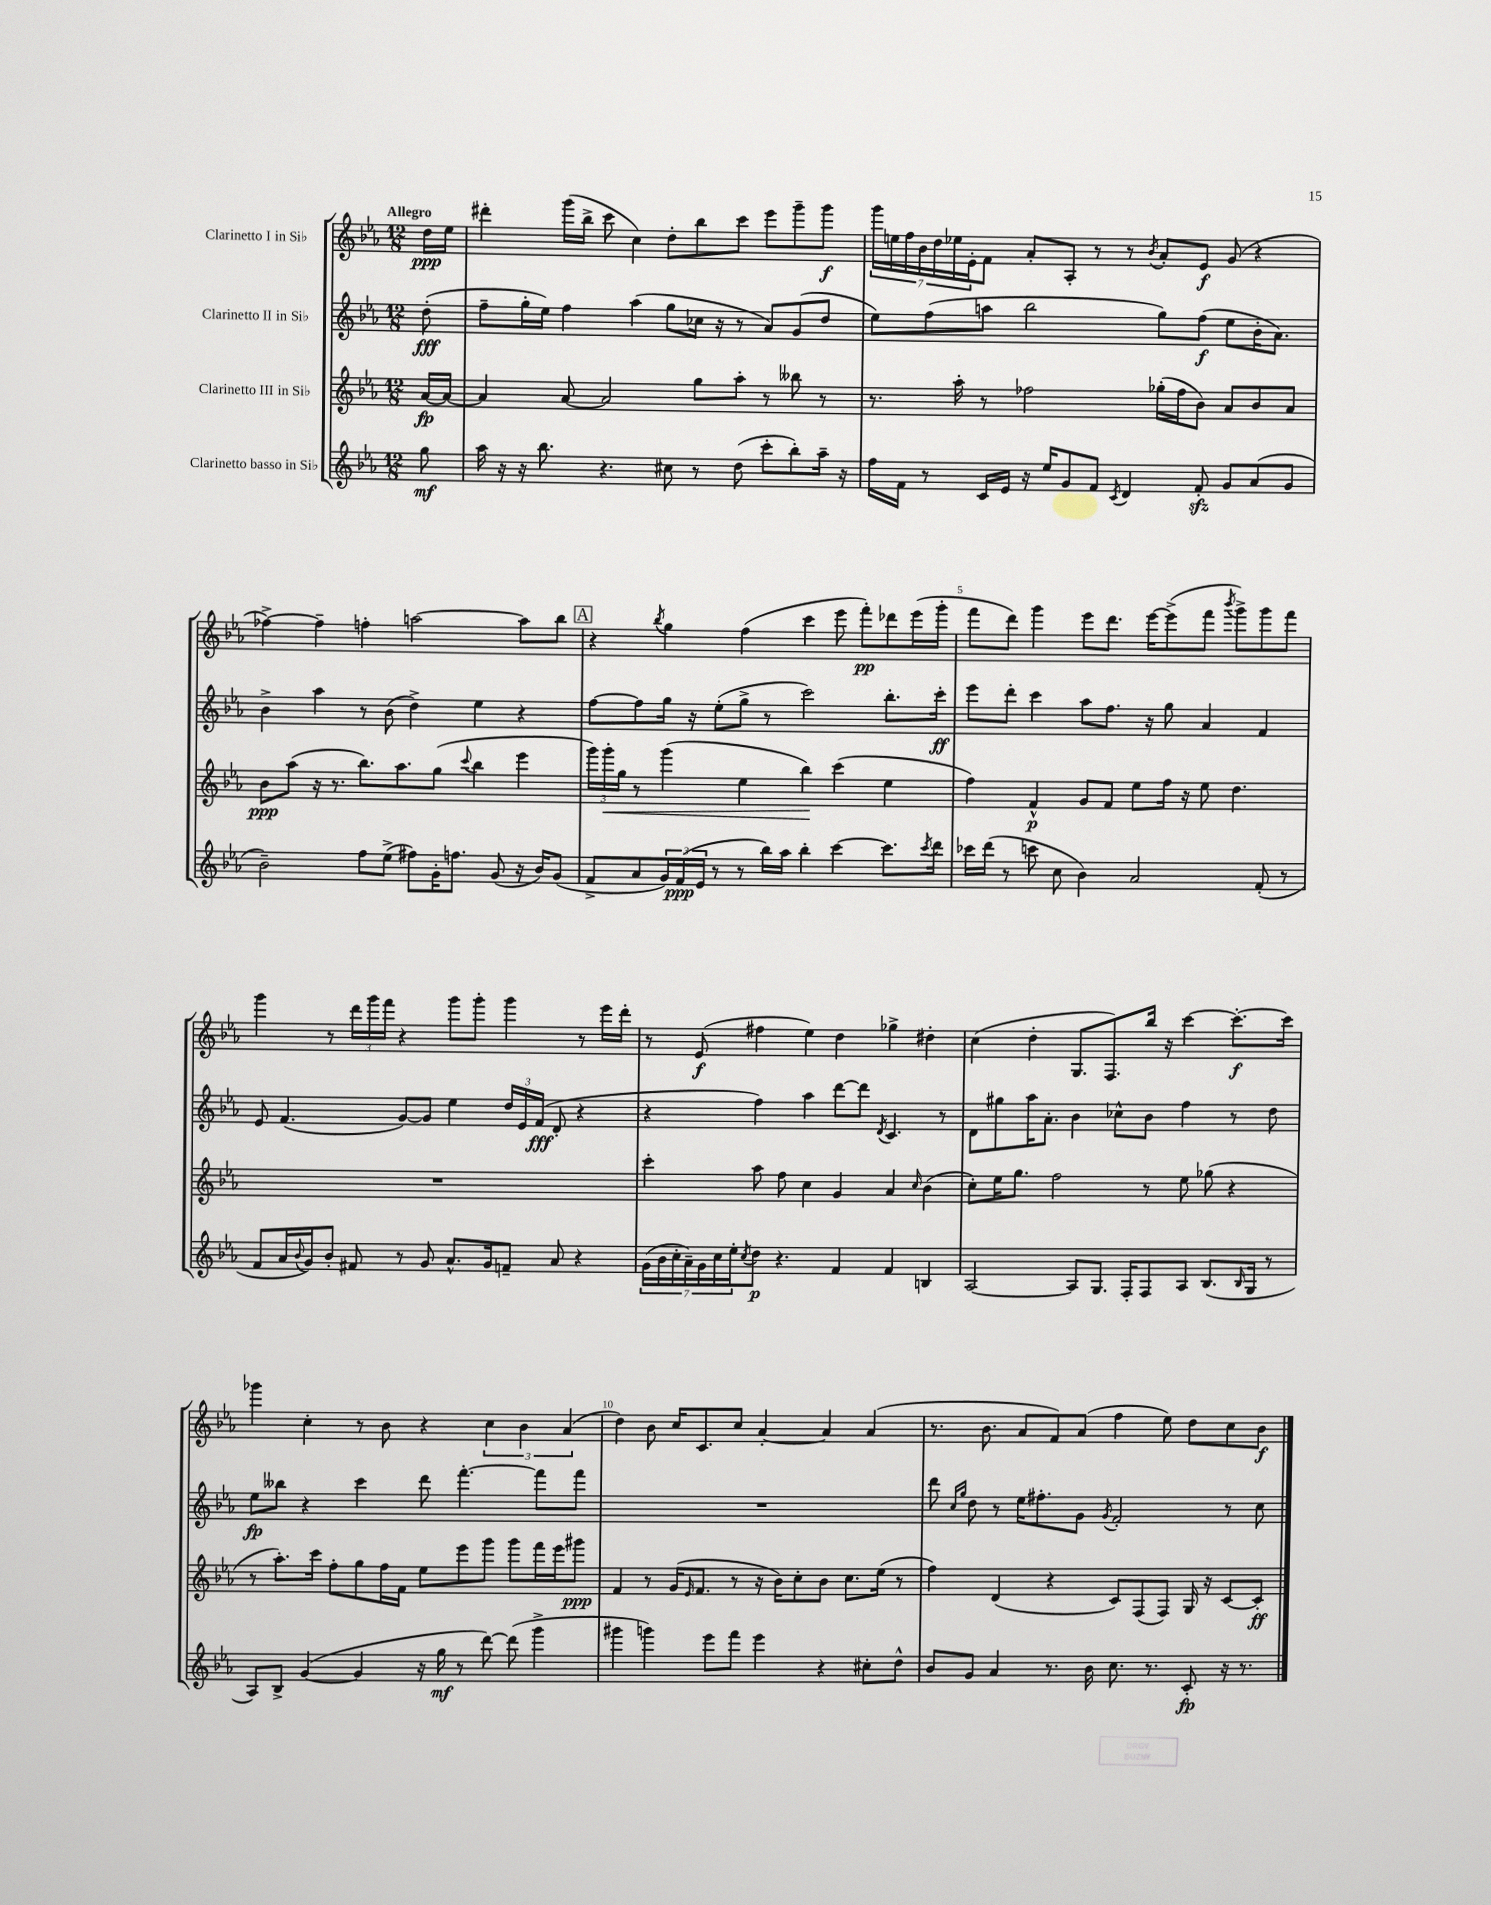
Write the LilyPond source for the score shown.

<<
\new StaffGroup <<
\new Staff = "s0" \with { instrumentName = "Clarinetto I in Sib" } {
    \clef treble \key ees \major \numericTimeSignature \time 12/8 \partial 8 \tempo "Allegro"
    d''16\ppp ees''16 |
    dis'''4-. g'''16( bes''16-> c'''8 c''4) d''8-. bes''8 c'''8 ees'''8 g'''8-- g'''8\f |
    \tuplet 7/4 { g'''16 e''16 f''16 bes'16 d''16 ees''16 ees'16-. } f'8 aes'8-. aes8-. r8 r8 \acciaccatura { bes'8 } aes'8-. ees'8\f g'8( r4 |
    fes''4~->) fes''4-- f''4-. a''2~ a''8 bes''8 |
    \mark \markup { \box "A" } r4 \acciaccatura { bes''8 } g''4 f''4( c'''4 ees'''8 f'''8-.\pp) des'''8 ees'''16( g'''16-. |
    f'''8 d'''8) g'''4 ees'''8 d'''8. ees'''16~ ees'''8->( f'''8 \acciaccatura { bes'''8 } g'''8->) g'''8 f'''8 |
    g'''4 r8 \tuplet 3/2 { d'''16 g'''16 f'''16 } r4 g'''8 g'''8-. g'''4 r8 ees'''16 d'''16-. |
    r8 ees'8\f( fis''4 ees''4) d''4 ges''4-> dis''4-. |
    c''4( d''4-. g8. f8.) bes''16 r16 c'''4~ c'''8.~-.\f c'''16 |
    ges'''4 c''4-. r8 bes'8 r4 \tuplet 3/2 { c''4 bes'4 aes'4( } |
    d''4) bes'8 c''16 c'8. c''8 aes'4~-. aes'4 aes'4( |
    r8. bes'8. aes'8 f'8) aes'8( f''4 ees''8) d''8 c''8 bes'8\f \bar "|." |
}
\new Staff = "s1" \with { instrumentName = "Clarinetto II in Sib" } {
    \clef treble \key ees \major \numericTimeSignature \time 12/8 \partial 8
    d''8-.\fff( |
    f''8-- g''16-. ees''16) f''4 aes''4( g''8 ces''16 r16 r8 aes'8) g'8( d''8 |
    ees''8) f''8( a''8 bes''2 g''8) f''8\f( ees''8 bes'16-. aes'8.) |
    bes'4-> aes''4 r8 bes'8( d''4->) ees''4 r4 |
    \mark \markup { \box "A" } f''8~ f''8 g''16 r16 ees''8-.( g''8-> r8 c'''2) bes''8.-. c'''16-.\ff |
    ees'''8 d'''8-. c'''4 aes''8 f''8. r16 g''8 aes'4 f'4 |
    ees'8 f'4.( g'8~) g'8 ees''4 \tuplet 3/2 { d''16 ees'16 f'16\fff( } d'8-. r4 |
    r4 f''4) aes''4 d'''8~ d'''8 \acciaccatura { d'8 } c'4. r8 |
    d'8 gis''8 aes''16 aes'8.-. bes'4 ces''8-^ bes'8 f''4 r8 d''8 |
    ees''8\fp beses''8 r4 c'''4 d'''8 f'''4.~-. f'''8 f'''8 |
    R1. |
    d'''8 \grace { c''16 g''16 } d''8 r8 ees''16 fis''8.-. g'8 \acciaccatura { g'8 } f'2-. r8 c''8 \bar "|." |
}
\new Staff = "s2" \with { instrumentName = "Clarinetto III in Sib" } {
    \clef treble \key ees \major \numericTimeSignature \time 12/8 \partial 8
    aes'16~\fp aes'16~ |
    aes'4 aes'8~ aes'2 g''8 aes''8-. r8 beses''8 r8 |
    r8. aes''16-. r8 fes''2 ges''16-.( fes''16 bes'8) aes'8 bes'8 aes'8 |
    bes'8\ppp aes''8( r16 r8. bes''8.) aes''8. g''8( \appoggiatura { c'''8 } bes''4 ees'''4 |
    \mark \markup { \box "A" } \tuplet 3/2 { g'''16) g'''16-.\< g''16 } r8 g'''4( ees''4 bes''4\!) c'''4( ees''4 |
    f''4) f'4-^\p g'8 f'8 ees''8 f''16 r16 ees''8 d''4. |
    R1. |
    c'''4-. aes''8 f''8 c''4 g'4 aes'4 \grace { c''16 } bes'4( |
    c''8-.) ees''16 g''8. f''2 r8 ees''8 ges''8( r4 |
    r8 aes''8.-.) c'''16 f''8-. g''8 f''16 f'16 ees''8 ees'''8 g'''8 g'''8 f'''16 ees'''16 gis'''8\ppp |
    f'4 r8 g'16( \grace { ees'16 } f'8. r8 r16 bes'16) c''8-. bes'8 c''8. ees''16( r8 |
    f''4) d'4( r4 c'8) f8( f8) g16 r16 c'8~ c'8-.\ff \bar "|." |
}
\new Staff = "s3" \with { instrumentName = "Clarinetto basso in Sib" } {
    \clef treble \key ees \major \numericTimeSignature \time 12/8 \partial 8
    g''8\mf |
    aes''16 r16 r16 bes''8. r4. cis''8 r8 d''8( c'''8-. bes''8-.) aes''16-- r16 |
    f''16 f'16 r8 c'16 ees'16 r16 ees''16 g'8 f'8 \acciaccatura { c'8 } d'4 f'8-.\sfz g'8 aes'8( g'8 |
    bes'2--) f''8 ees''8->( fis''8) g'16-. f''8. g'8( r16 bes'16) g'8( |
    \mark \markup { \box "A" } f'8-> aes'8 \tuplet 3/2 { g'16) f'16\ppp( ees'16 } r8 r8 bes''16) aes''16 bes''4-. c'''4~ c'''8. \acciaccatura { c'''8 } d'''16 |
    ces'''16 d'''16( r8 c'''8 c''8 bes'4) aes'2 f'8-.( r8 |
    f'8 aes'16 \appoggiatura { bes'8 } g'16) bes'8-. fis'8 r8 g'8 aes'8.-^ g'16 f'8-- aes'8 r4 |
    \tuplet 7/4 { g'16( bes'16 c''16-. aes'16--) g'16 c''16 ees''16-. } \acciaccatura { c''8 } d''8\p r4. f'4 f'4 b4 |
    aes2~ aes8 g8. f16-. f8 aes8 bes8.( \grace { bes16 } g16 r8 |
    aes8) bes8-> g'4~( g'4 r16 g''16\mf r8 d'''8~) d'''8( g'''4-> |
    gis'''4 g'''4) ees'''8 f'''8 ees'''4 r4 cis''8-. d''8-^ |
    bes'8 g'8 aes'4 r8. bes'16 c''8. r8. c'8-.\fp r16 r8. \bar "|." |
}
>>
>>
\layout { \context { \Score \override BarNumber.break-visibility = ##(#f #t #t) barNumberVisibility = #(every-nth-bar-number-visible 5) } }
